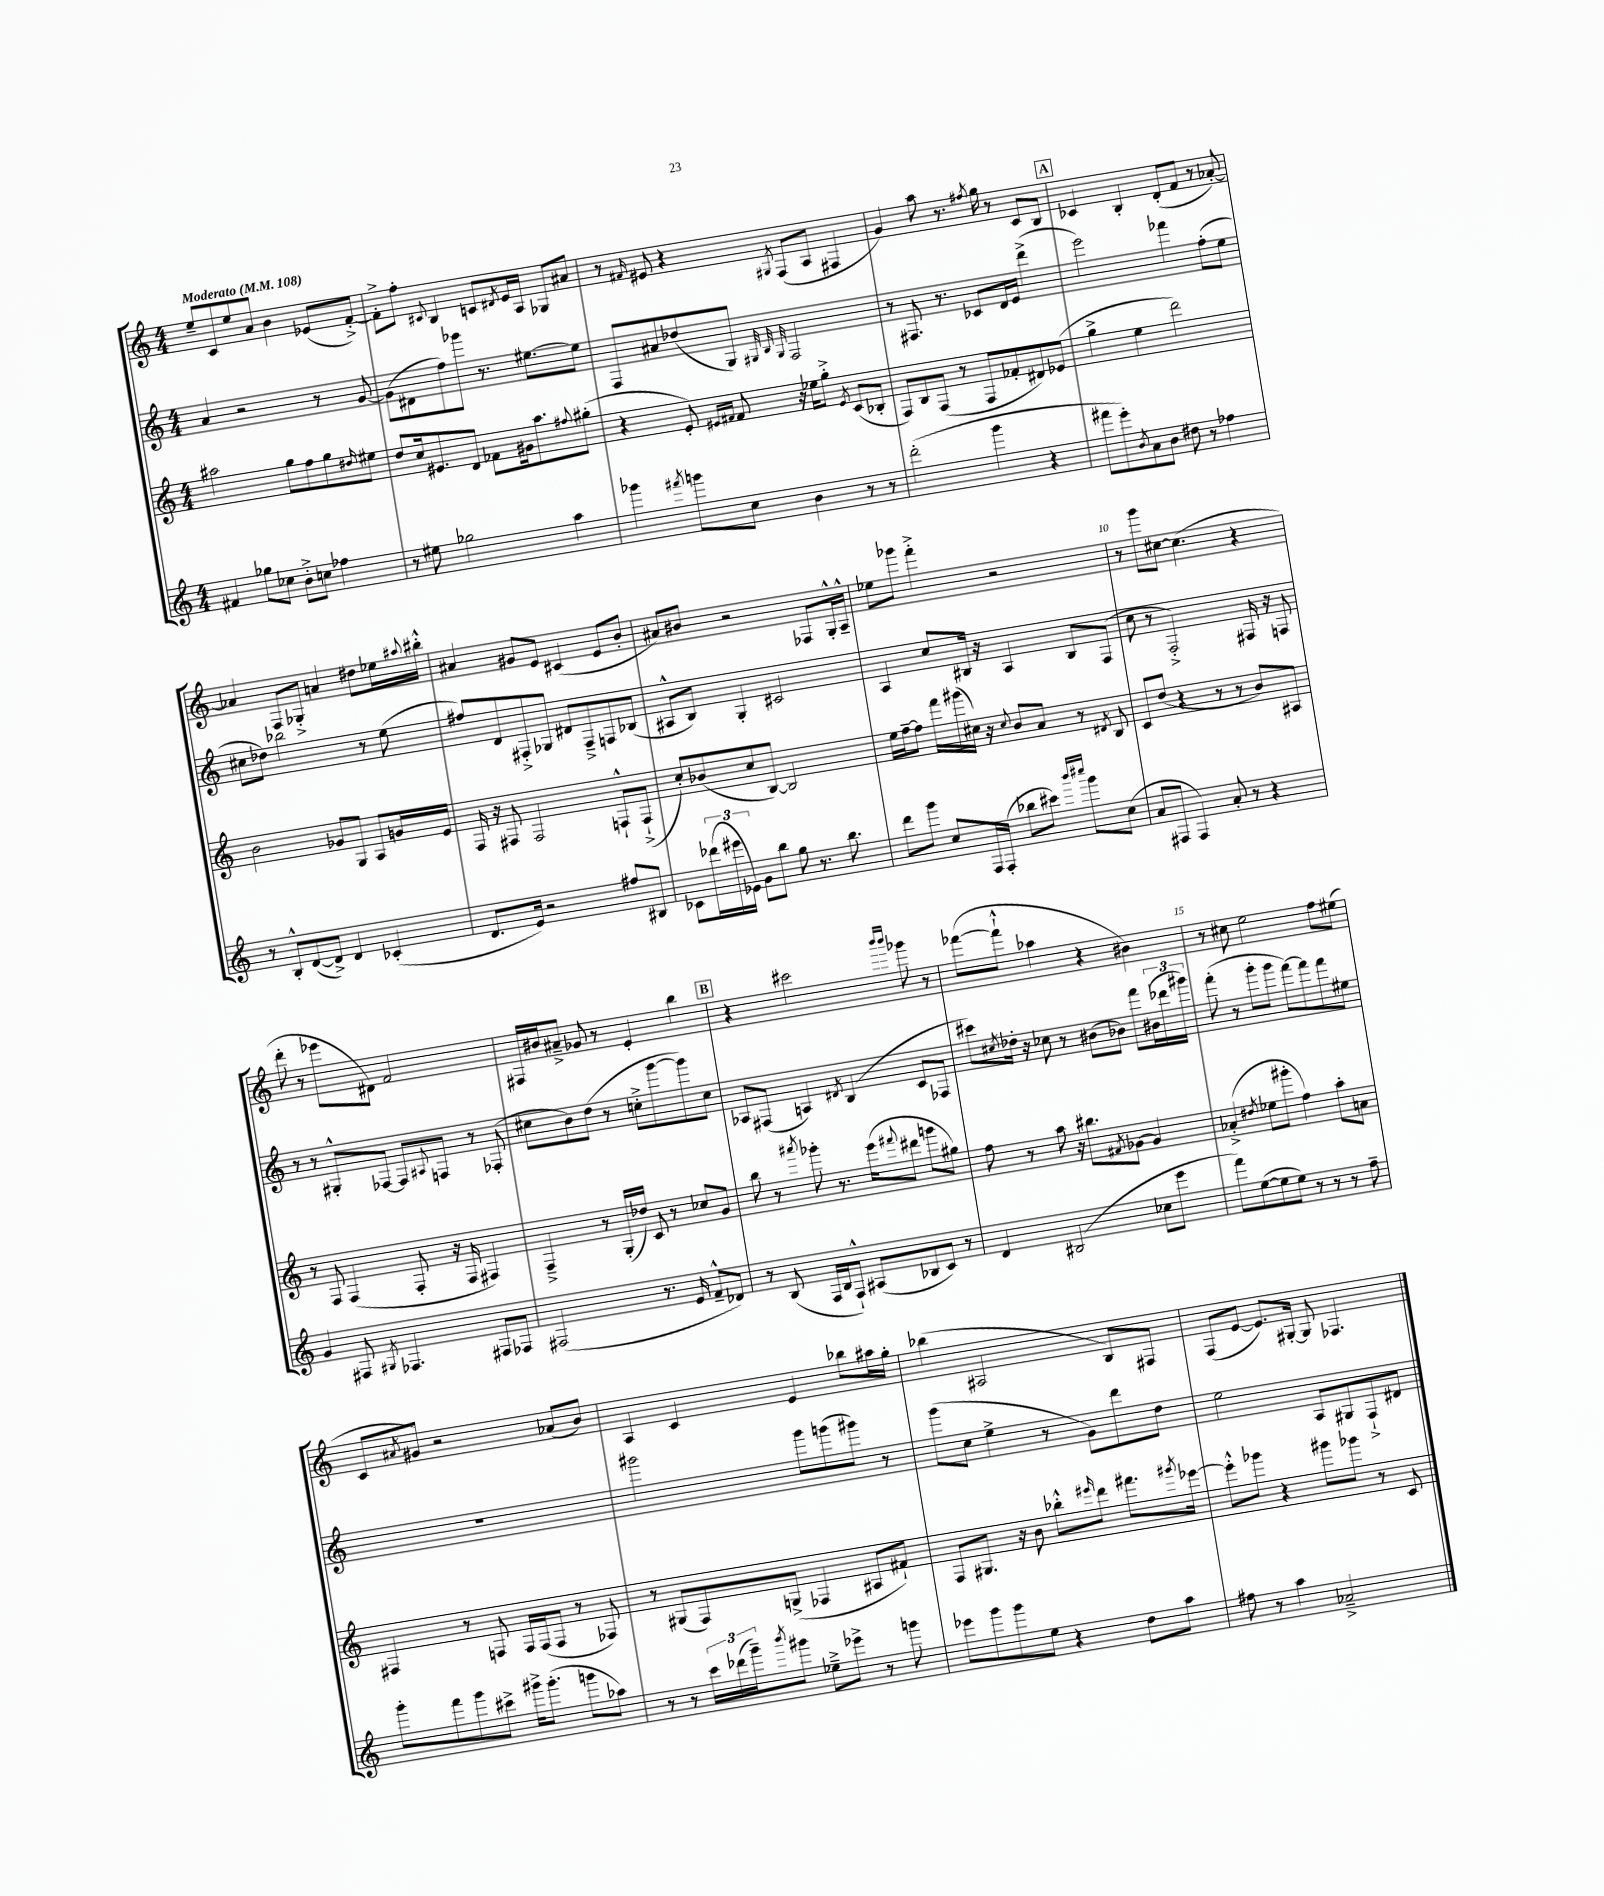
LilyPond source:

<<
\new StaffGroup <<
\new Staff = "s0" {
    \clef treble \key c \major \numericTimeSignature \time 4/4 \tempo "Moderato" 4 = 108
    e''8-- c'8 e''8 a'8 b'4 ees'8( f'8~-.->) |
    f'8-.-> f''8-. \appoggiatura { cis'8 } b4 c'8 \acciaccatura { dis'8 } e'16 a16 ges8 ais'8 |
    r8 \grace { fis'16 } eis'8 r4 \acciaccatura { gis8 } f8( a8 fis4 |
    g'4) a''8 r8. \acciaccatura { fis''8 } g''16 r8 c'8 b8 |
    \mark \markup { \box "A" } ces'4 b4-. d'8-.( f'8 r8 aes'8~-.) |
    aes'4 f8 ges8-.-> a'4 dis''8 ees''16 \appoggiatura { ais''8 } bis''16-.-^ |
    ais'4 gis'8 e'8 cis'4( e'8 b'8-. |
    ais'8) bis'8 r2 fes8 g16-.-^ a16---^ |
    ees''8 ges'''8 f'''4-.-> r2 |
    r8 g'''8 cis''8~ cis''4.( r4 |
    d'''8-. r8 ees'''8 dis'8) f'2 |
    fis16 bis'16 ais'8---> ges'8 r8 e'4-. b''4 |
    \mark \markup { \box "B" } r4 cis'''2 \grace { b'''16 b'''16 } ges'''8 r8 |
    fes'''8~( fes'''8-!-^ aes''4 r4 bis'4) |
    r8 cis''8 e''2 f''8 eis''8( |
    c'8 \acciaccatura { ais'8 } gis'8) r2 aes'8( b'8) |
    a4 c'4 e'4 bes''8 ais''16 g''16-. |
    bes''4( ais2 b8) fis8 |
    f8( e'8~ e'8.) gis16~-. gis8 fes4. \bar "|." |
}
\new Staff = "s1" {
    \clef treble \key c \major \numericTimeSignature \time 4/4
    a'4 r2 r8 g'8~ |
    g'8( dis'8 f''8) ges'''8 r8. eis''8.~ eis''8 |
    f8 ais'8 des''8( g8) \grace { gis32 b32 gis32 } f2 |
    r8 fis8. r8. ces'8 d'16 e'16 d'''4->( |
    \mark \markup { \box "A" } e'''2) fes'''4 f''8-.( e''8 |
    cis''8 des''8) bes''2 r8 e''8( |
    fis''8) d'8 fis8-.-> ges8 dis'8 fis8---> f8 bes8( |
    ais8-^ b8) g4-. cis'2 |
    a4 c''8 bis16 r16 a4 bis8 f8( |
    c''8 r8 f2-.->) fis16 r16 f8 |
    r8 r8 gis8-.-^ fes8~ fes8 \appoggiatura { ais8 } f8 r8 fes8-.( |
    cis''8 b'8) d''8( r8 c''8-.-> g'''8~ g'''8) c''8 |
    \mark \markup { \box "B" } aes8 fis8( a4) \acciaccatura { dis'8 } b4( c'8 fes8 |
    cis'''8) \acciaccatura { cis''8 } des''16-. r16 ces''8 r8 bis'8( bes'8) f'''8 \tuplet 3/2 { bis'16( des'''16 gis'''16) } |
    f'''8-.( r8 g'''8-. g'''8 f'''8~) f'''8 f'''8 eis''8 |
    R1 |
    gis'''2 gis'''8 g'''8( gis'''8) r8 |
    g'''8( c''8 e''4-> r8 g'8) d'''8 d''8 |
    e''2 a8 gis8 f8-!-> dis'8 \bar "|." |
}
\new Staff = "s2" {
    \clef treble \key c \major \numericTimeSignature \time 4/4
    ais''2 g''8 f''8 g''8 \grace { dis''16 } eis''8 |
    d''8 c''16 eis'8. d'8 fes'8 gis'16 a''8. \appoggiatura { fis''8 } gis''8-.( |
    r4 e'8-.) \grace { eis'16 fis'16 } fis'8 r16 ees''16 g''8-.-> \acciaccatura { eis'8 } c'8( bes8-. |
    f8) b8 f8( r8 f8 fes'8-. dis'8) ees'8( |
    \mark \markup { \box "A" } g''4-> e''4 d'''2) |
    b'2 ges'8 g8 a8 g'16 e'16 |
    f16 r16 fis8 fis2 f8-!-^ f8-!->( |
    c''8-.) bes'8( c''8 b8~) b2 |
    e''16 f''16~-- f''8 f'''16 gis'''16( cis''16) r16 \appoggiatura { cis''8 } b'8 a'8 r8 \acciaccatura { dis'8 } b8 |
    c'8 d''8( r4 r8 r8 b'8) ais8 |
    r8 f8 f4( f8-. r16 f16 fis4) |
    f4---> r8 g16-.( des''16) c'8 r8 ces''8 g'8 |
    \mark \markup { \box "B" } b''8 r8 \acciaccatura { ais'''8 } ges'''8-. r8. e'''16( \appoggiatura { fis'''8 } dis'''8 g'''8 gis''8) |
    f''8 r8 a''8 r16 bis''8. \acciaccatura { fis'8 } ges'8~ ges'4 |
    aes'4-.->( \acciaccatura { dis''8 } ees''8 gis'''8-. f''4) a''8-. a'8 |
    fis4 r8 f8 f16 f16( f8 r8 fes8) |
    r8 gis8( f8) g8->( fes4 ais8 fis'8-!) |
    f8 gis8. r16 b'8 bes''8-.-^ \grace { eis'''16 } d'''8 fis'''8. \acciaccatura { gis'''8 } ees'''16~ |
    ees'''8-.-^ ges'''8 r4 gis'''8 ges'''8 r8 c'8 \bar "|." |
}
\new Staff = "s3" {
    \clef treble \key c \major \numericTimeSignature \time 4/4
    fis'4 ges''8 ces''8 b'8-.-> c''8 fes''4 |
    r8 eis''8 ges''2 a''4 |
    ges'''4 \acciaccatura { fis'''8 } g'''8 c''8 b'4 r8 r8 |
    d'''2-.( g'''4 r4 |
    \mark \markup { \box "A" } fis'''8 e'''8-.) \acciaccatura { b'8 } a'8 b'8 dis''8 r8 fes''4 |
    r8 b8-.-^ d'8~( d'8->) d'4 ces'4-.( |
    d'8. e'16) r2 fis''8 bis8 |
    ces'8 \tuplet 3/2 { des'''16( eis'''16 ees'16) } g'8 b''8 g''8 r8. b''8. |
    d'''8 g'''8 c''8 f16 f16-.( bes''8 cis'''8) \grace { b'''16 cis''''16 } g'''8 c''8( |
    a'8 fis8 fis4) a'8-. r8 r4 |
    g'4 fis8 \acciaccatura { gis8 } fes4. fis8 fes8 |
    fis2( r8. e'16 f'8---^ des'8) |
    \mark \markup { \box "B" } r8 b8( f16 b16 f8-!-^) ais8( bes8 c'8) r8 |
    d'4 bis2( ces''8 e'''8 |
    f'''8) e''8~( e''8 e''8) r8 r8 r8 f''8-- |
    g'''8-. f'''8 g'''8 cis'''8-> gis'''16-> gis'''8.-.( g'''8 aes''8) |
    r8 r8 \tuplet 3/2 { c'''16 des'''16( g'''16--) } \acciaccatura { b'''8 } gis'''8 ees''8---> ees'''8-> r8 g'''8 |
    ees'''8 g'''8 g'''8 e''8 r4 d''8 a''8 |
    fis''8 r8 a''4 aes'2---> \bar "|." |
}
>>
>>
\layout { \context { \Score \override BarNumber.break-visibility = ##(#f #t #t) barNumberVisibility = #(every-nth-bar-number-visible 5) } }
